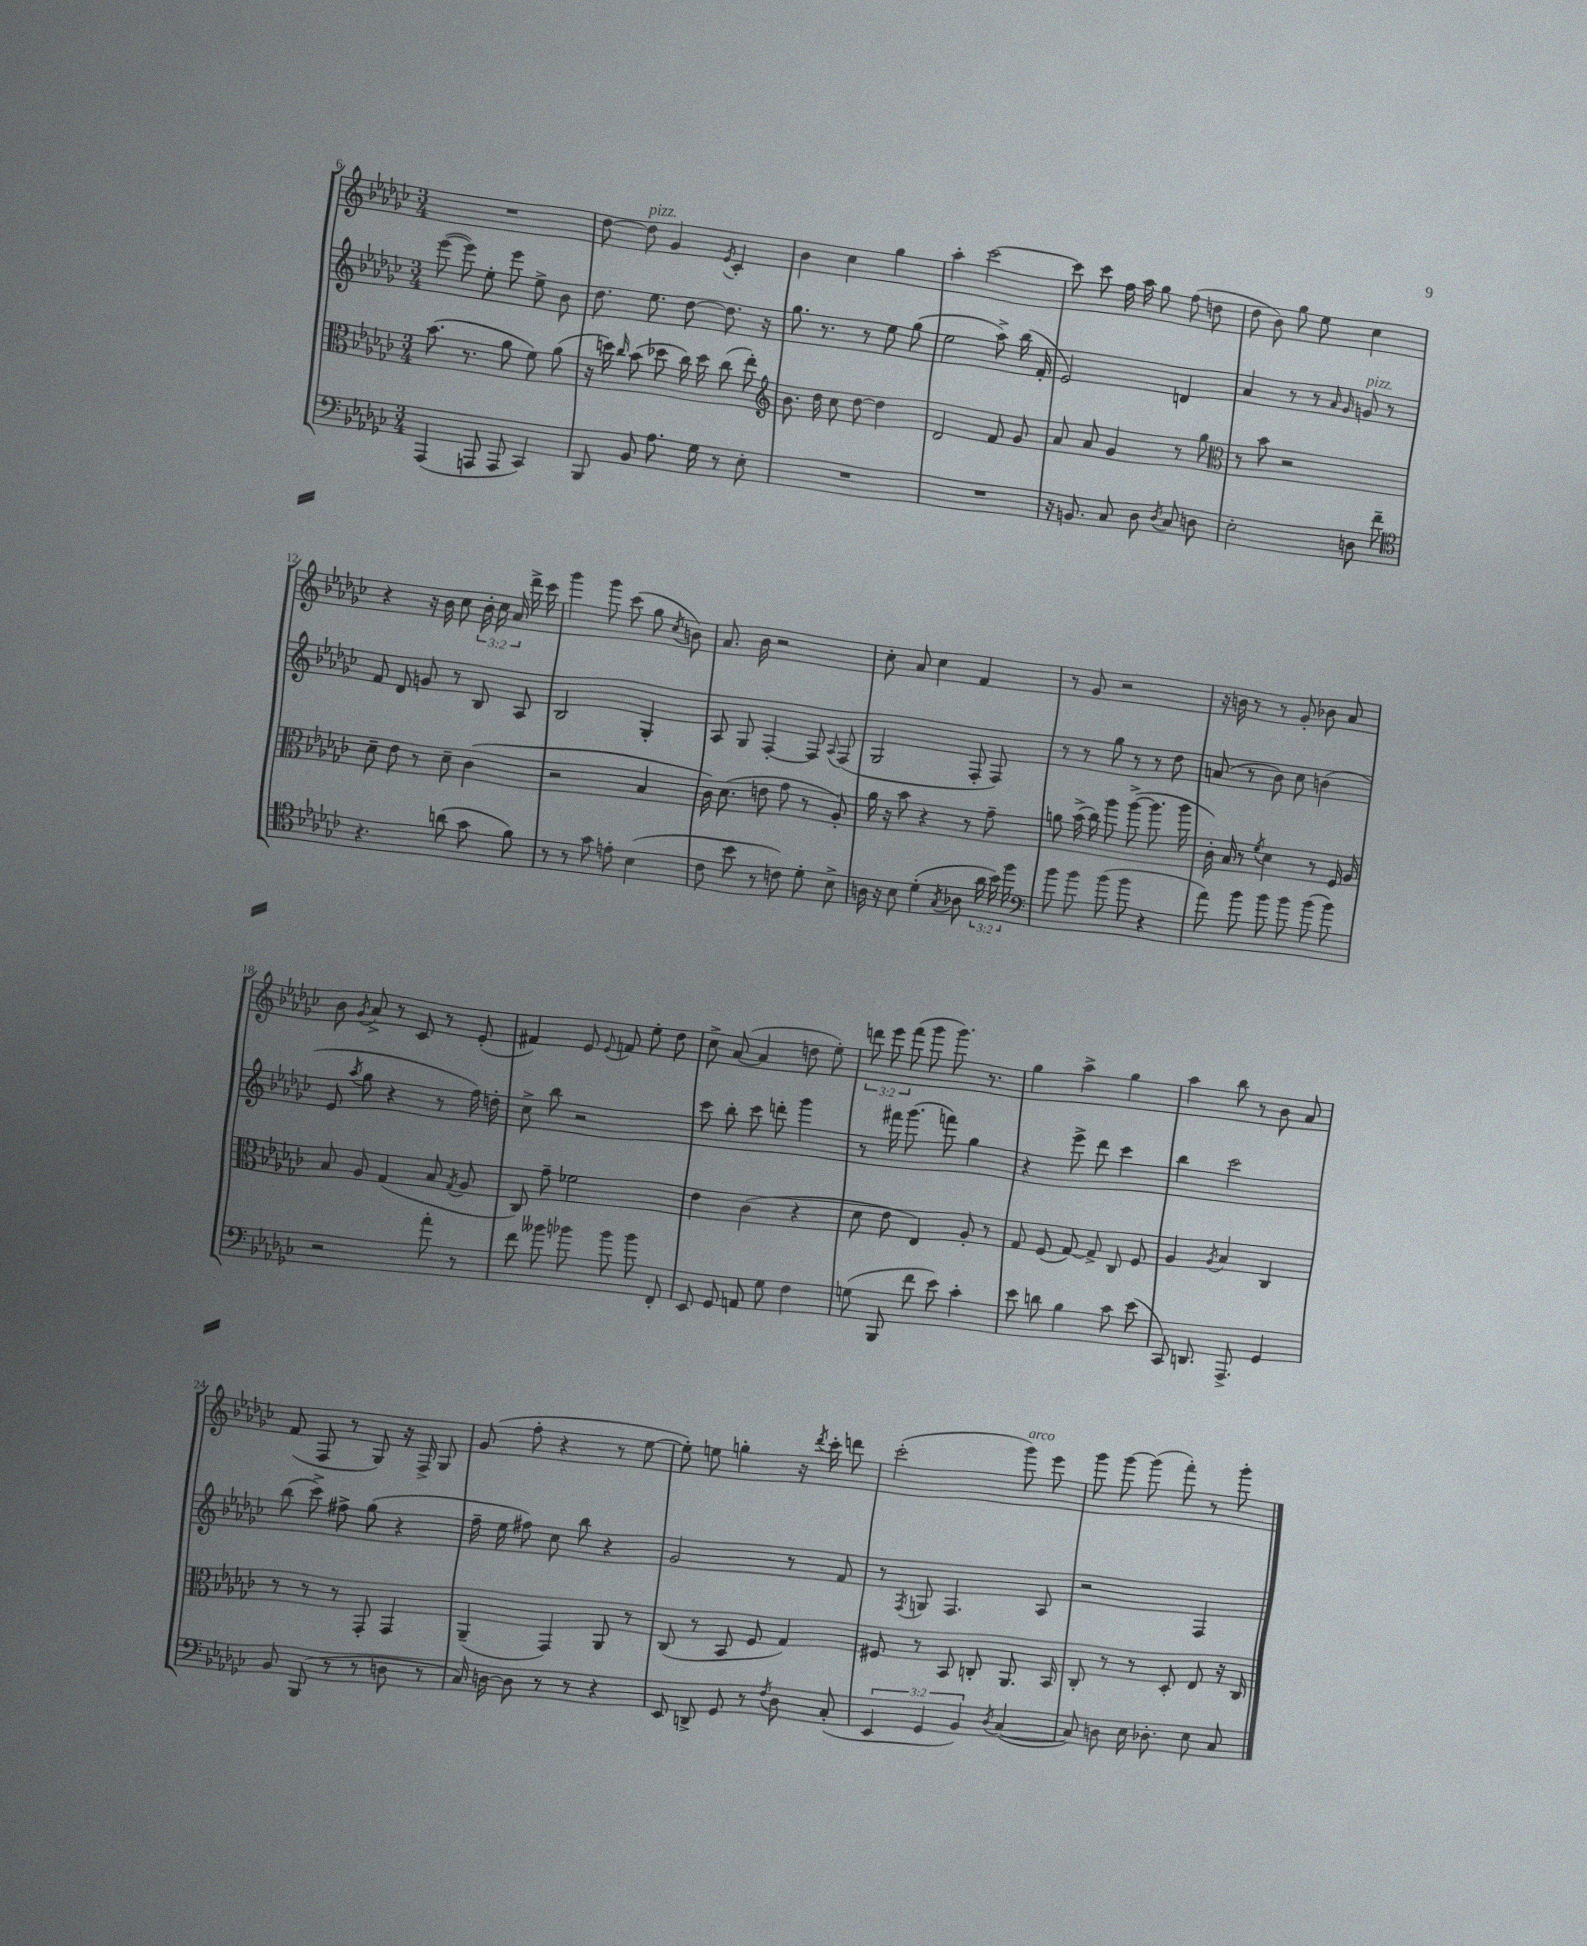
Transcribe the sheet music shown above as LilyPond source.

<<
\new StaffGroup <<
\new Staff = "s0" {
    \clef treble \key ges \major \numericTimeSignature \time 3/4 \override Staff.TupletNumber.text = #tuplet-number::calc-fraction-text
    \autoBeamOff R2. |
    des''8~ des''8^\markup { \italic "pizz." } ges'4 \acciaccatura { ees'8 } ces'4-. |
    bes'4 ces''4 ges''4 |
    aes''4-. ces'''2~ |
    ces'''8 ces'''8 f''16 aes''16 ges''8 f''8( d''8 |
    des''8 bes'8) ges''8 ees''8 ces''4 |
    r4 r16 bes'16 ces''8 \tuplet 3/2 { bes'16-. ces''16 aes'16 } des'''16-> ces'''16 |
    ges'''4 ges'''8 ces'''8( ges''8 \acciaccatura { ces''8 } b'8) |
    aes'8. bes'16 r2 |
    ces''8-. aes'8 ces''4 f'4 |
    r8 ges'8 r2 |
    r16 b'16 r8 r8 ges'8-. bes'8 aes'8 |
    bes'8 \acciaccatura { ges'8 } aes'8-> r8 ces'8 r8 ees'8-.( |
    fis'4) ees'8 \appoggiatura { ees'8 } f'8 ees''8-. des''8 |
    ces''8-> aes'8~( aes'4 d''8 ees''8-.) |
    \tuplet 3/2 { d'''8 ees'''8 f'''8( } ges'''8 ges'''8.) r8. |
    ges''4 aes''4-> ges''4 |
    aes''4 bes''8 r8 bes'8 aes'8 |
    f'8( f8 r8 ges8) r16 f16-> ges8 |
    ges'8( f''8-. r4 r8 ees''8~ |
    ees''8-.) e''8 g''4-. r16 \acciaccatura { des'''8 } ces'''16-. d'''8 |
    ces'''2-.( ges'''8^\markup { \italic "arco" }) ees'''8 |
    ges'''8 ges'''8~ ges'''8( f'''8-.) r8 ges'''8-. \bar "|." |
}
\new Staff = "s1" {
    \clef treble \key ges \major \numericTimeSignature \time 3/4
    \autoBeamOff ees'''8~( ees'''8) ees''8-. ees'''8 ees''8-> bes'8 |
    des''8. ees''8. des''8~ des''8. r16 |
    ges''8. r8. r8 ees''8 ges''8( |
    ees''2 aes''8->) bes''16( f'16-. |
    ees'2) d'4 |
    aes'4 r8 r8 \grace { aes'16 ges'16 } g'8^\markup { \italic "pizz." } r8 |
    f'8 des'8 g'8 r8 bes8 aes8 |
    bes2 ges4-. |
    aes8 ges8 f4~-. f8 \appoggiatura { aes8 } f8( |
    ges2 f8-. f8) |
    r8 r8 ges''8 r8 r8 des''8 |
    a'8( r8 bes'8) ces''8 b'4( |
    ees'8 \acciaccatura { aes''8 } ges''8 r4 r8 f''16) d''16-. |
    ces''8-> bes''8 r2 |
    ces'''8 bes''8-. ces'''8 d'''8-. ges'''4 |
    r8 fis'''16 ges'''8.( f'''8) ges''4 |
    r4 ees'''8-> des'''8 ces'''4 |
    bes''4 ces'''2 |
    bes''8( ces'''8->) fis''8-> ges''8( r4 |
    f''16-- ees''16 fis''8) ces''8 bes''8 r4 |
    ges'2 r8 f'8 |
    r8 \acciaccatura { f8 } g8 f4. aes8 |
    r2 f4 \bar "|." |
}
\new Staff = "s2" {
    \clef alto \key ges \major \numericTimeSignature \time 3/4
    \autoBeamOff bes'8.( r8. aes'8 f'8) aes'8( |
    r16 d''16) \grace { ces''16 } bes'8( des''8 ces''16) des''16 ces''8( ees''8-.) |
    \clef treble bes'8. des''16 ces''8 des''8~ des''4 |
    des'2 f'8 ges'8 |
    aes'8 aes'8 ges'4 r8 ges''8 |
    \clef alto r8 bes'8 r2 |
    des'8-- ees'8 r8 des'8-- ces'4( |
    r2 bes4 |
    ces'16) des'8.( e'8 ges'8 r8 aes8-.) |
    aes'16 r16 bes'8 r4 r8 ges'8-- |
    a'8 bes'16->( ces''16) aes''8 aes''8~->( aes''8. aes''16 |
    ces'16-.) bes16 r8 \acciaccatura { f'8 } des'4 r8 f16 aes16 |
    bes8 aes8 ges4( bes8 \acciaccatura { ges8 } aes8 |
    ces8) ges'8-- fes'2 |
    ees'4 ces'4( r4 |
    des'8 ees'8 ees4) aes8-. r8 |
    ges8 f8( ges8~) ges8-> ces8 f8 |
    aes4 \acciaccatura { aes8 } bes4 ces4 |
    r8 r8 r8 ges,8-. ges,4 |
    aes,4--( ges,4) aes,8 r8 |
    ces8( r8 bes,8 f8 ges4) |
    fis8 r8 bes,8 c8-. aes,8. bes,16 |
    ces8-. r8 r8 des8-. ees8 r16 ces16 \bar "|." |
}
\new Staff = "s3" {
    \clef bass \key ges \major \numericTimeSignature \time 3/4 \override Staff.TupletNumber.text = #tuplet-number::calc-fraction-text
    \autoBeamOff aes,,4( a,,8 a,,8 ces,4) |
    bes,,8 bes,8 aes8. ges16 r8 ees8-. |
    R2. |
    R2. |
    r16 b,8. ces8 des8 \acciaccatura { des8 } ces8 d8 |
    ees2-. d8 f'8-- |
    \clef tenor r4. a'8( ges'8 f'8) |
    r8 r8 ges'8 e'8-. bes4( |
    ces'8 bes'8 r8 c'8) des'8-. bes8-> |
    a16 r16 bes8 des'4-.( \acciaccatura { ges8 } aes8 \tuplet 3/2 { aes'16 bes'16) f''16 } |
    \clef bass bes'8 bes'8 bes'8( bes'8 r4 |
    aes'8) bes'8 bes'8 bes'8 bes'8( bes'8) |
    r2 aes'8-. r8 |
    f'8 beses'8 bes'8 bes'8 bes'8 f,8-. |
    ees,8 ges,8 a,8 ges8 f4 |
    g8( bes,,8 f'8 ees'8) ces'4-. |
    ees'8 d'8 bes4 ces'8 ees'8( |
    ces,8) d,8. aes,,8.-> ges,4 |
    bes,8 bes,,8( r8 r8 d8 r8 |
    ces16) d16~ d8 r8 r8 r4 |
    ees,8 d,8-> ges,8 r8 \acciaccatura { f8 } des8 ces8-.( |
    \tuplet 3/2 { ees,4 ges,4 bes,4) } \acciaccatura { des8 } ces4~( |
    ces8) d8 ees16 des8.-. ees8 ces8 \bar "|." |
}
>>
>>
\layout { \context { \Score currentBarNumber = #6 } }
